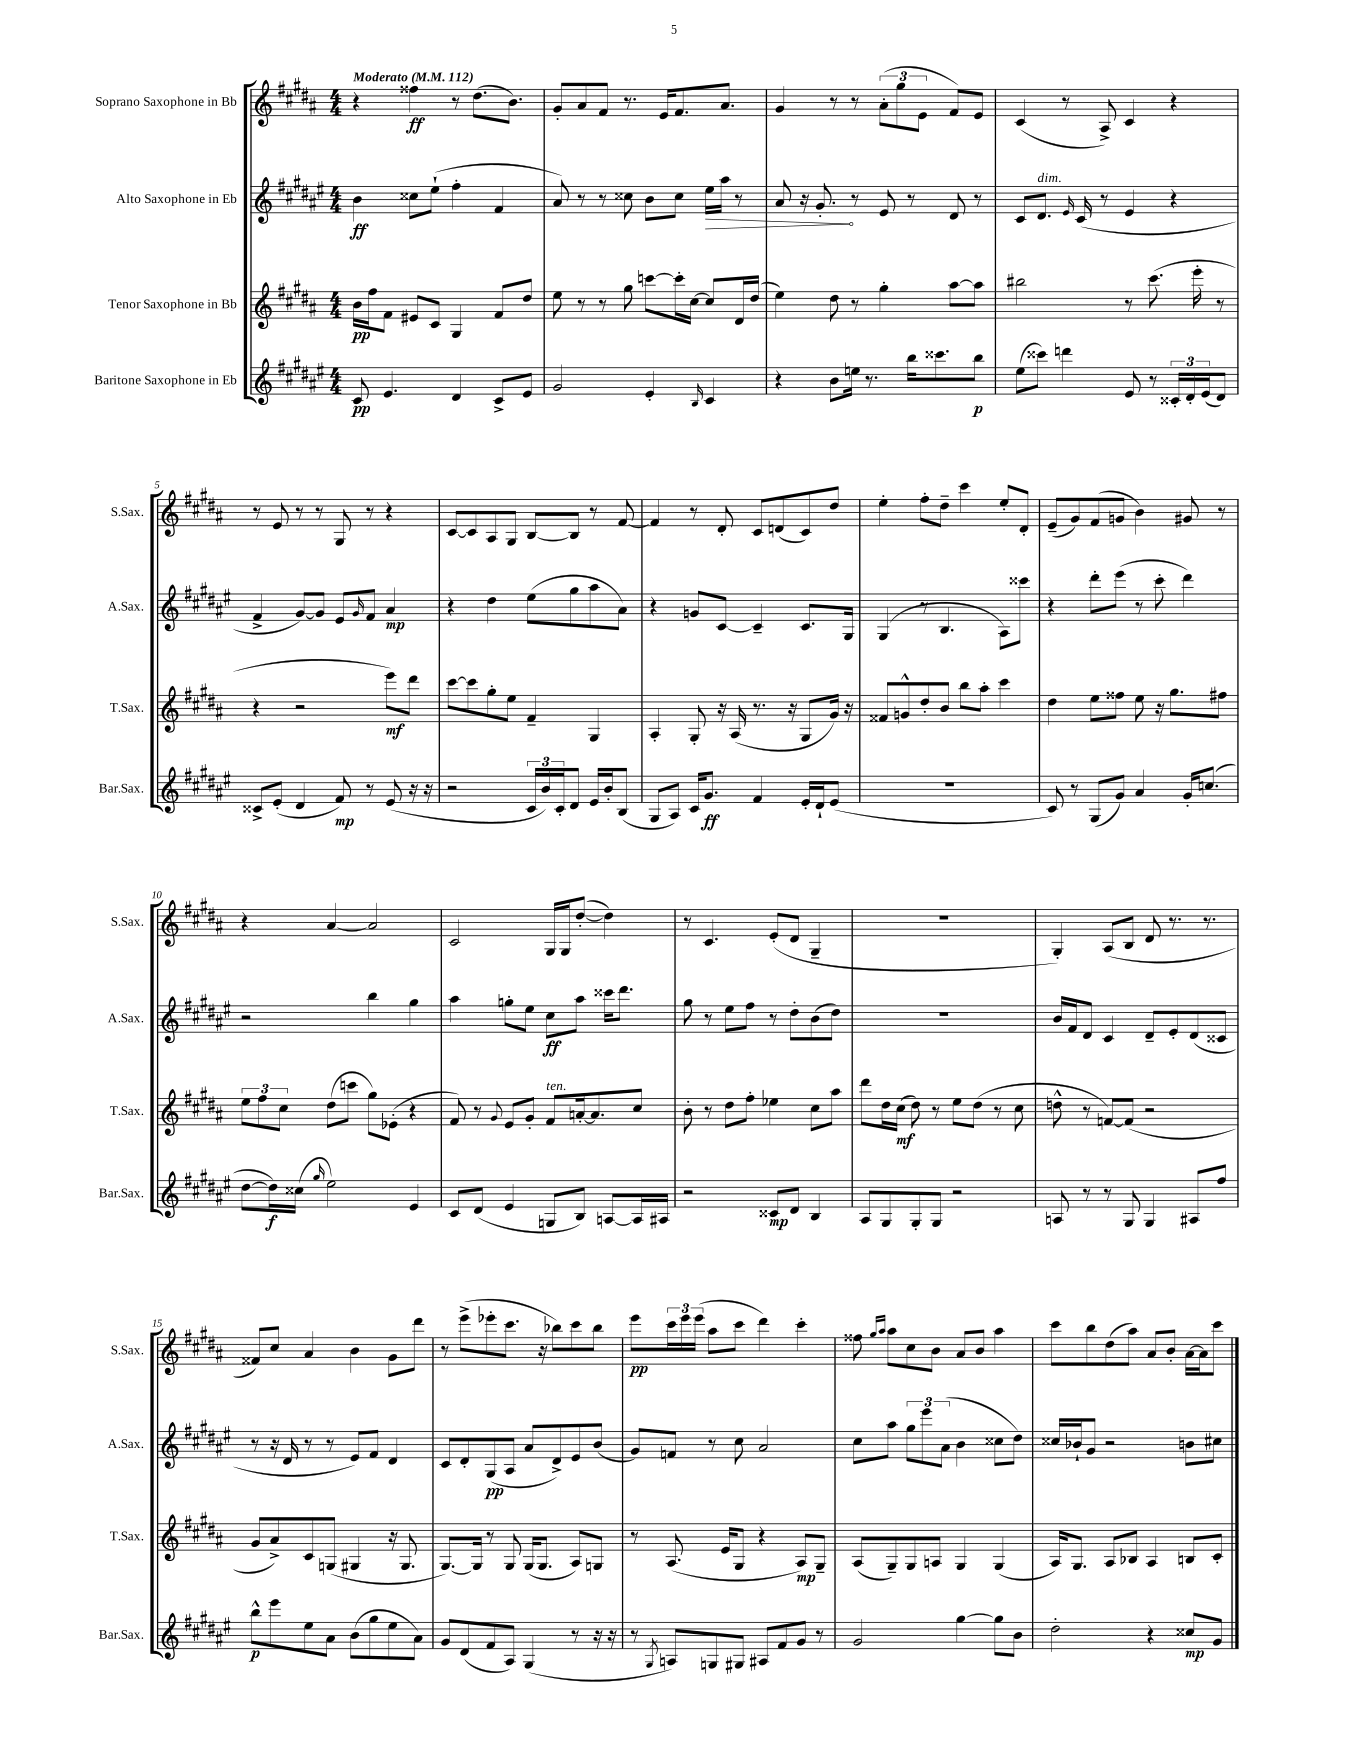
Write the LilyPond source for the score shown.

<<
\new StaffGroup <<
\new Staff = "s0" \with { instrumentName = "Soprano Saxophone in Bb" shortInstrumentName = "S.Sax." } {
    \clef treble \key b \major \numericTimeSignature \time 4/4 \tempo "Moderato" 4 = 112
    r4 fisis''4\ff r8 dis''8.( b'8.) |
    gis'8-. ais'8 fis'8 r8. e'16 fis'8. ais'8. |
    gis'4 r8 r8 \tuplet 3/2 { ais'8-.( gis''8 e'8 } fis'8) e'8 |
    cis'4( r8 ais8->) cis'4 r4 |
    r8 e'8 r8 r8 gis8 r8 r4 |
    cis'8~ cis'8 ais8 gis8 b8~ b8 r8 fis'8~ |
    fis'4 r8 dis'8-. cis'8 d'8( cis'8) dis''8 |
    e''4-. fis''8-. dis''8-- cis'''4 e''8-. dis'8-. |
    e'8--( gis'8) fis'8( g'8 b'4) gis'8 r8 |
    r4 ais'4~ ais'2 |
    cis'2 gis16 gis16 dis''8~-.( dis''4) |
    r8 cis'4. e'8-.( dis'8 gis4-- |
    R1 |
    gis4-.) ais8( b8 dis'8 r8. r8. |
    fisis'8) cis''8 ais'4 b'4 gis'8 dis'''8 |
    r8 e'''8->( ees'''8-. cis'''8. r16 bes''8) cis'''8 bes''8 |
    e'''8\pp \tuplet 3/2 { cis'''16 e'''16 e'''16( } ais''8 cis'''8 dis'''4) cis'''4-. |
    fisis''8 \grace { gis''16 ais''16 } ais''8 cis''8 b'8 ais'8 b'8 ais''4 |
    cis'''8 b''8 dis''8( ais''8) ais'8 b'8-. ais'16~ ais'16 cis'''8 \bar "|." |
}
\new Staff = "s1" \with { instrumentName = "Alto Saxophone in Eb" shortInstrumentName = "A.Sax." } {
    \clef treble \key fis \major \numericTimeSignature \time 4/4
    b'4\ff cisis''8 eis''8-!( fis''4-. fis'4 |
    ais'8) r8 r8 cisis''8 b'8 cisis''8 \once \override Hairpin.circled-tip = ##t eis''16\> ais''16 r8 |
    ais'8 r16 gis'8.-.\! r8 eis'8 r8 dis'8 r8 |
    cis'8 dis'8.^\markup { \italic "dim." } \grace { eis'16 } cis'16( r8 eis'4 r4 |
    fis'4-> gis'8~) gis'8 eis'8 \grace { gis'16 } fis'8 ais'4\mp |
    r4 dis''4 eis''8( gis''8 ais''8 ais'8) |
    r4 g'8 cis'8~ cis'4-- cis'8. gis16 |
    gis4( r8 b4. ais8) cisis'''8 |
    r4 dis'''8-. eis'''8( r8 cis'''8-. dis'''4) |
    r2 b''4 gis''4 |
    ais''4 g''8-. eis''8 cis''8\ff ais''8 cisis'''16 dis'''8. |
    gis''8 r8 eis''8 fis''8 r8 dis''8-. b'8( dis''8) |
    R1 |
    b'16 fis'16 dis'8 cis'4 dis'8-- eis'8-. dis'8( cisis'8 |
    r8 r16 dis'16 r8 r8 eis'8) fis'8 dis'4 |
    cis'8 dis'8-. gis8\pp( ais8 ais'8 dis'8->) eis'8 b'8( |
    gis'8) f'8 r8 cis''8 ais'2 |
    cis''8 ais''8 \tuplet 3/2 { gis''8 eis'''8 ais'8( } b'4 cisis''8 dis''8) |
    cisis''16 bes'16-! gis'8 r2 b'8 cis''8 \bar "|." |
}
\new Staff = "s2" \with { instrumentName = "Tenor Saxophone in Bb" shortInstrumentName = "T.Sax." } {
    \clef treble \key b \major \numericTimeSignature \time 4/4
    b'16\pp fis''16 fis'8 eis'8 cis'8 gis4 fis'8 dis''8 |
    e''8 r8 r8 gis''8 c'''8~ c'''16-. cis''16~ cis''8 dis'16 dis''16( |
    e''4) dis''8 r8 gis''4-. ais''8~ ais''8 |
    bis''2 r8 cis'''8.( e'''16-. r8 |
    r4 r2 e'''8\mf) dis'''8 |
    cis'''8~ cis'''8 gis''8-. e''8 fis'4-- gis4 |
    ais4-. gis8-. r16 ais16( r8. r16 gis8 gis'16) r16 |
    fisis'8 g'8-^ dis''8-. b'8 b''8 ais''8-. cis'''4 |
    dis''4 e''8 fisis''8 e''8 r16 gis''8. fis''8 |
    \tuplet 3/2 { e''8 fis''8 cis''8 } dis''8( c'''8 gis''8) ees'8-.( r4 |
    fis'8) r8 \appoggiatura { gis'8 } e'8 gis'8-. fis'8^\markup { \italic "ten." } a'16~-. a'8. cis''8 |
    b'8-. r8 dis''8 fis''8-. ees''4 cis''8 ais''8 |
    dis'''8 dis''16 cis''16\mf( dis''8) r8 e''8 dis''8( r8 cis''8 |
    d''8-^ r8 f'8~) f'8( r2 |
    gis'8 ais'8->) cis'8 g8( gis4 r16 gis8. |
    gis8.~) gis16 r8 gis8 gis16( gis8. ais8) g8 |
    r8 ais8.( e'16 gis8 r4 ais8\mp) gis8-- |
    ais8( gis8--) gis8 a8 gis4 gis4( |
    ais16) gis8. ais8 bes8 ais4 b8 cis'8-. \bar "|." |
}
\new Staff = "s3" \with { instrumentName = "Baritone Saxophone in Eb" shortInstrumentName = "Bar.Sax." } {
    \clef treble \key fis \major \numericTimeSignature \time 4/4
    cis'8\pp eis'4. dis'4 cis'8-> eis'8 |
    gis'2 eis'4-. \grace { b16 } cis'4 |
    r4 b'8 e''16 r8. b''16 cisis'''8. b''8\p |
    eis''8( cisis'''8) d'''4 eis'8 r8 \tuplet 3/2 { cisis'16-. dis'16-. eis'16( } dis'8) |
    cisis'8-> eis'8-.( dis'4 fis'8\mp) r8 eis'8( r16 r16 |
    r2 \tuplet 3/2 { cis'16 b'16) cis'16-. } dis'8 eis'16 b'16-. b8( |
    gis8 ais8) cis'16 gis'8.\ff fis'4 eis'16-. dis'16-! eis'8( |
    r1 |
    cis'8) r8 gis8( gis'8) ais'4 gis'16-. c''8.( |
    dis''8~ dis''16\f) cisis''16( \grace { gis''16 } eis''2) eis'4 |
    cis'8 dis'8( eis'4 g8 b8) a8~ a16 ais16 |
    r2 cisis'8\mp dis'8 b4 |
    ais8 gis8 gis8-. gis8 r2 |
    a8 r8 r8 gis8 gis4 ais8 fis''8 |
    b''8-^\p eis'''8 eis''8 ais'8 b'8( gis''8 eis''8 ais'8) |
    gis'8 dis'8( fis'8 ais8) gis4( r8 r16 r16 |
    r8 \acciaccatura { gis8 } a8) g8 gis8 ais8 fis'8 gis'8 r8 |
    gis'2 gis''4~ gis''8 b'8 |
    dis''2-. r4 cisis''8\mp gis'8 \bar "|." |
}
>>
>>
